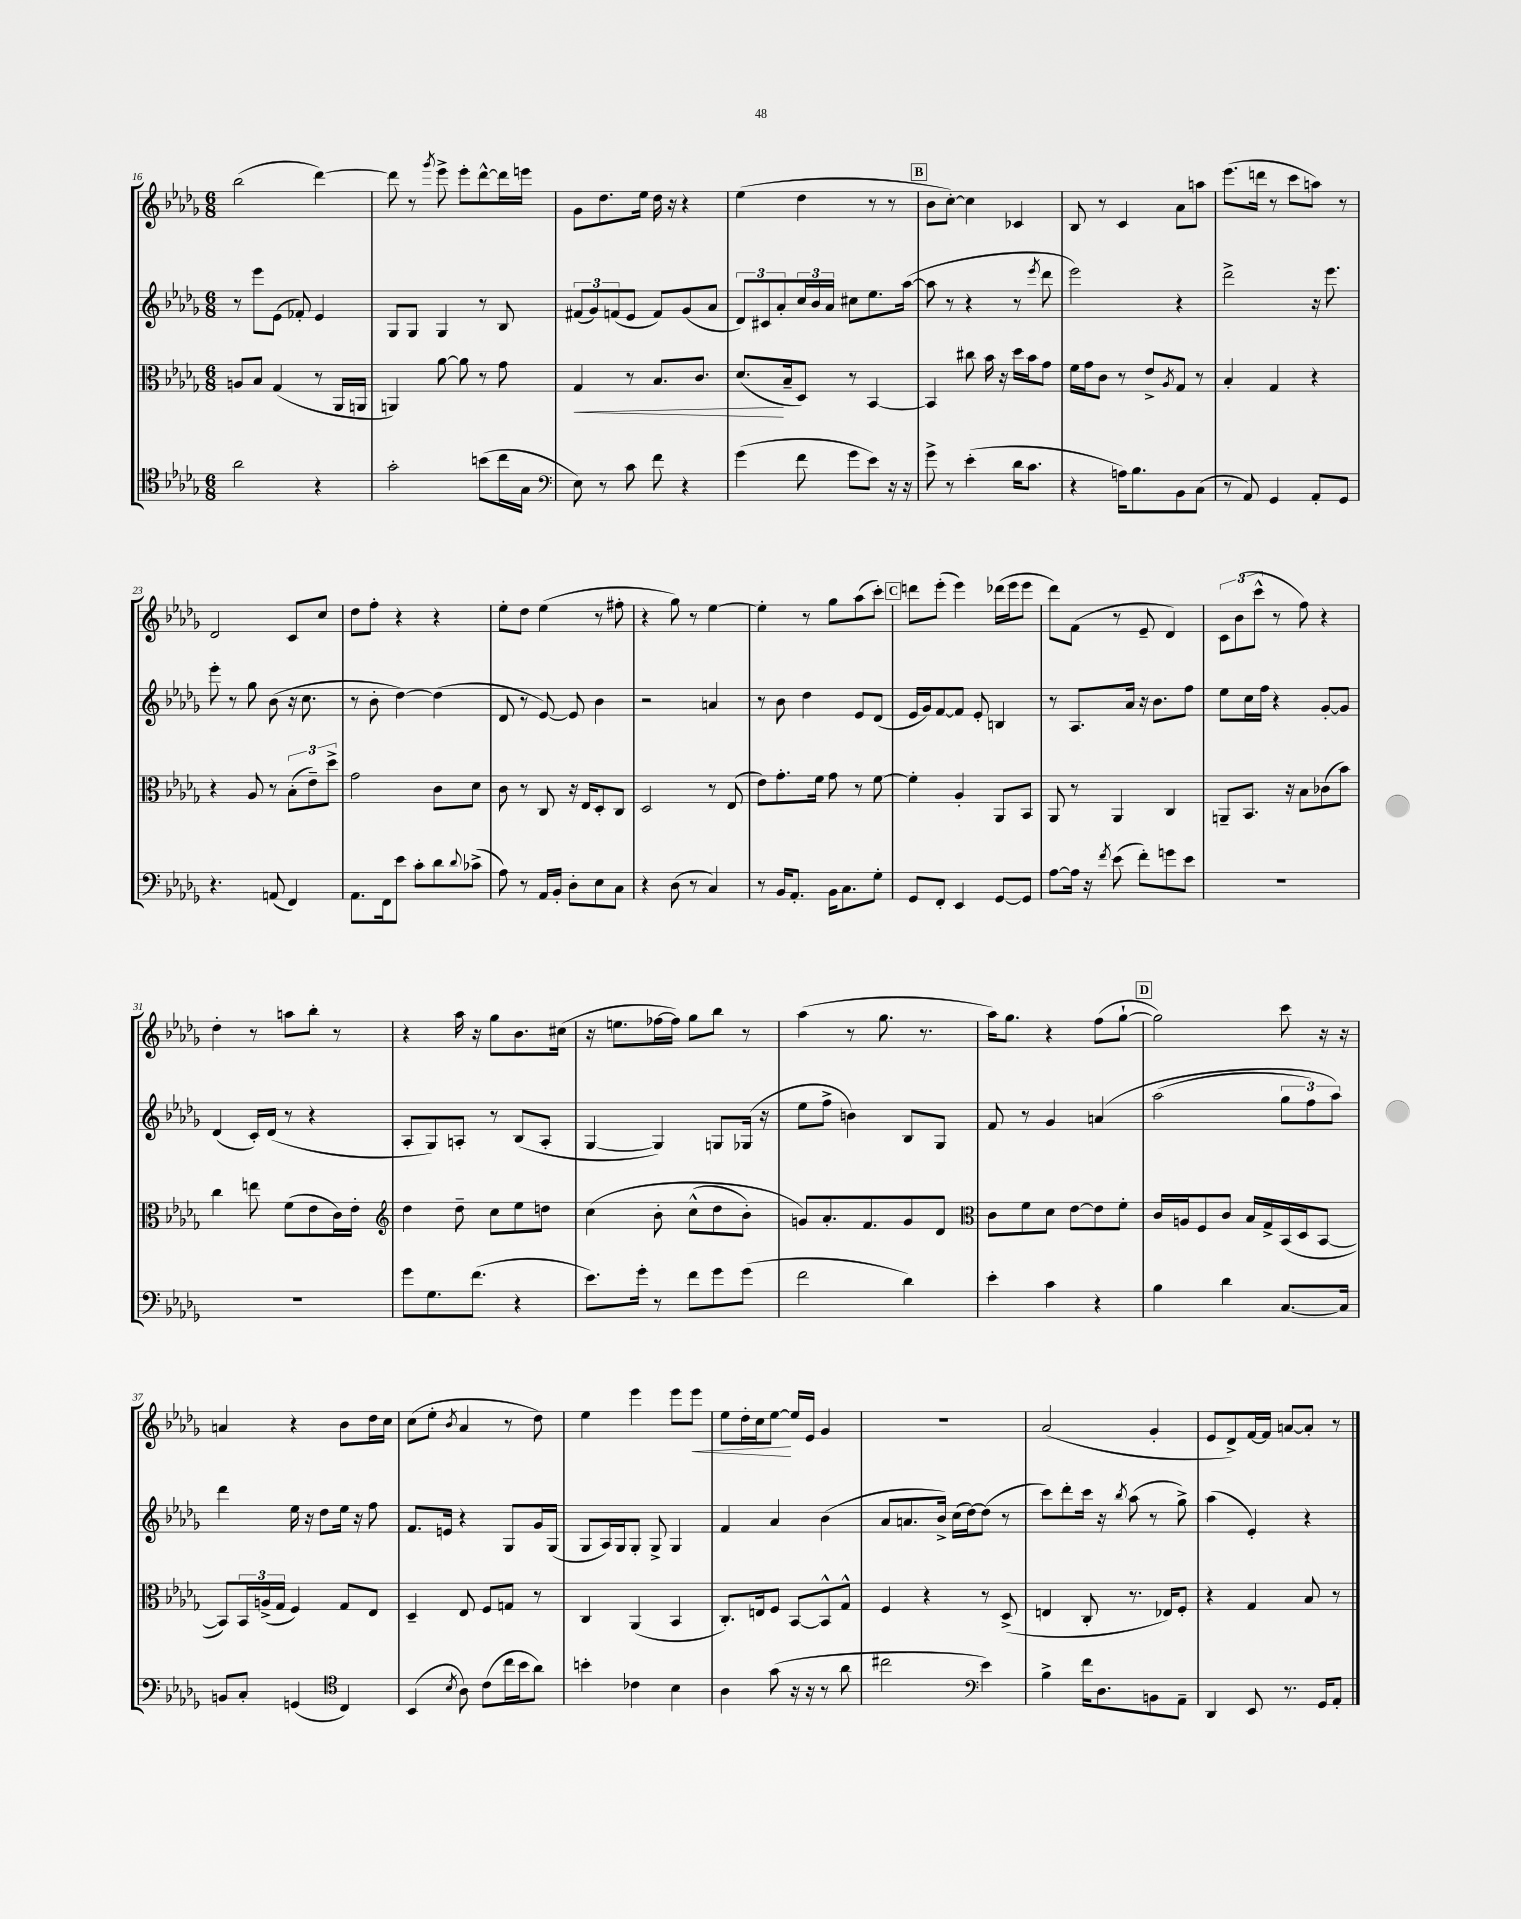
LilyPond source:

<<
\new StaffGroup <<
\new Staff = "s0" {
    \clef treble \key des \major \numericTimeSignature \time 6/8
    bes''2( des'''4~) |
    des'''8 r8 \acciaccatura { ges'''8 } ees'''8-> ees'''8-. des'''8~-^ des'''16 e'''16 |
    ges'8 des''8. ees''16 des''16 r16 r4 |
    ees''4( des''4 r8 r8 |
    \mark \markup { \box "B" } bes'8 c''8~-.) c''4 ces'4 |
    bes8 r8 c'4 aes'8 a''8 |
    ees'''8.( d'''16 r8 c'''8 a''8) r8 |
    des'2 c'8 c''8 |
    des''8 f''8-. r4 r4 |
    ees''8-. des''8 ees''4( r8 fis''8-. |
    r4 ges''8) r8 ees''4~ |
    ees''4-. r8 ges''8 aes''8( c'''8-.) |
    \mark \markup { \box "C" } d'''8 ees'''8-.( ees'''4) des'''16( ees'''16 ees'''8 |
    des'''8) f'8( r8 ees'8-- des'4) |
    \tuplet 3/2 { c'8 bes'8( c'''8-^ } r8 f''8) r4 |
    des''4-. r8 a''8 bes''8-. r8 |
    r4 aes''16 r16 ges''8 bes'8. cis''16( |
    r16 e''8. fes''16~ fes''16) ges''8 bes''8 r8 |
    aes''4( r8 ges''8. r8. |
    aes''16) ges''8. r4 f''8( ges''8~-! |
    \mark \markup { \box "D" } ges''2) c'''8 r16 r16 |
    a'4 r4 bes'8 des''16 c''16 |
    c''8( ees''8-. \acciaccatura { bes'8 } aes'4 r8 des''8) |
    ees''4 ees'''4 ees'''8 ees'''8\< |
    ees''8 des''16-. c''16 ees''8~\! ees''16 ees'16 ges'4 |
    R2. |
    aes'2( ges'4-. |
    ees'8 des'8->) f'16~ f'16 a'8~ a'8-. r8 \bar "|." |
}
\new Staff = "s1" {
    \clef treble \key des \major \numericTimeSignature \time 6/8
    r8 ees'''8 ees'8( fes'8-.) ees'4 |
    ges8 ges8 ges4 r8 bes8 |
    \tuplet 3/2 { fis'8( ges'8) f'8( } ees'8 f'8) ges'8( aes'8 |
    \tuplet 3/2 { des'8) cis'8 aes'8-. } \tuplet 3/2 { c''16 bes'16 aes'16 } cis''8 ees''8. aes''16~( |
    \mark \markup { \box "B" } aes''8 r8 r4 r8 \acciaccatura { ees'''8 } des'''8 |
    ees'''2) r4 |
    des'''2-> r16 ees'''8. |
    ees'''8-. r8 ges''8 bes'8( r16 c''8. |
    r8 bes'8-. des''4~) des''4( |
    des'8 r8 ees'8~) ees'8 bes'4 |
    r2 a'4 |
    r8 bes'8 des''4 ees'8 des'8( |
    \mark \markup { \box "C" } ees'16 ges'16) f'8~ f'8 ees'8-. b4 |
    r8 aes8. aes'16 r16 bes'8. f''8 |
    ees''8 c''16 f''16 r4 ges'8~-. ges'8 |
    des'4( c'16-.) des'16( r8 r4 |
    aes8-. ges8) a8-. r8 bes8( a8-. |
    ges4~ ges4) g8 ges16( r16 |
    ees''8 f''8-> b'4) bes8 ges8 |
    f'8 r8 ges'4 a'4\( |
    \mark \markup { \box "D" } aes''2( \tuplet 3/2 { ges''8 f''8) aes''8\) } |
    des'''4 ees''16 r16 des''8 ees''16 r16 f''8 |
    f'8. e'16 r4 ges8 ges'16 ges16( |
    ges8 aes16) ges16 ges8-. ges8-> ges4 |
    f'4 aes'4 bes'4( |
    aes'8 a'8. bes'16->) c''16( des''16~) des''8( r8 |
    c'''8) des'''8-. c'''16 r16 \acciaccatura { bes''8 } aes''8( r8 ges''8->) |
    aes''4( ees'4-.) r4 \bar "|." |
}
\new Staff = "s2" {
    \clef alto \key des \major \numericTimeSignature \time 6/8
    a8 bes8 ges4( r8 aes,16 a,16 |
    a,4) aes'8~ aes'8 r8 ges'8 |
    ges4\< r8 bes8. c'8. |
    des'8.\!( bes16-- des8) r8 bes,4~ |
    \mark \markup { \box "B" } bes,4 cis''8 bes'16 r16 des''16 bes'16 ges'8 |
    f'16 ges'16 c'8 r8 ees'8-> \acciaccatura { aes8 } ges8 r8 |
    bes4-. ges4 r4 |
    r4 aes8 r8 \tuplet 3/2 { bes8-.( ees'8--) des''8-> } |
    ges'2 c'8 des'8 |
    c'8 r8 c8 r16 ees16 des8-. c8 |
    des2 r8 ees8( |
    ees'8) ges'8.-. f'16 ges'8 r8 f'8~ |
    \mark \markup { \box "C" } f'4-. aes4-. aes,8 bes,8 |
    aes,8 r8 aes,4 c4 |
    a,8-- bes,8. r16 bes8 ces'8( bes'8) |
    c''4 e''8 f'8( ees'8 c'16) ees'16-. |
    \clef treble des''4 des''8-- c''8 ees''8 d''8 |
    c''4\( bes'8-. c''8-^( des''8 bes'8-.) |
    g'8\) aes'8.-. f'8. g'8 des'8 |
    \clef alto c'8 f'8 des'8 ees'8~ ees'8 f'8-. |
    \mark \markup { \box "D" } c'16 a16 f8 c'8 bes16 ges16-> bes,16( des16 bes,8~ |
    bes,8) \tuplet 3/2 { bes,16 a16->( ges16 } f4) ges8 ees8 |
    des4-- ees8 f8 g8 r8 |
    c4 aes,4( bes,4 |
    c8.-.) e16 f8 bes,8~ bes,8-^ ges8-^ |
    f4 r4 r8 des8->( |
    e4 c8-. r8. ees16) f8-. |
    r4 ges4 bes8 r8 \bar "|." |
}
\new Staff = "s3" {
    \clef tenor \key des \major \numericTimeSignature \time 6/8
    aes'2 r4 |
    ges'2-. b'8( c''16 ges16 |
    \clef bass ees8) r8 c'8 f'8 r4 |
    ges'4( f'8 ges'8 ees'8) r16 r16 |
    \mark \markup { \box "B" } ges'8-> r8 ees'4-.( des'16 c'8. |
    r4 a16) bes8. bes,8 c8( |
    r8 aes,8) ges,4 aes,8-. ges,8 |
    r4. a,8( f,4) |
    aes,8. f,16 ees'8 c'8-. des'8 \appoggiatura { des'8 } ces'8->( |
    aes8) r8 aes,16 bes,16-. des8-. ees8 c8 |
    r4 des8( r8 c4) |
    r8 bes,16 aes,8.-. bes,16 c8. ges8-. |
    \mark \markup { \box "C" } ges,8 f,8-. ees,4 ges,8~ ges,8 |
    aes8~ aes16 r16 \acciaccatura { f'8 } ees'8( f'8-.) g'8 ees'8 |
    R2. |
    R2. |
    ges'8 ges8. f'8.( r4 |
    ees'8.) ges'16-. r8 f'8 ges'8 ges'8( |
    f'2 des'4) |
    ees'4-. c'4 r4 |
    \mark \markup { \box "D" } bes4 des'4 c8.~ c16 |
    b,8 c8-. g,4( \clef tenor c4) |
    bes,4( \acciaccatura { bes8 } aes8) c'8( c''16 bes'16 aes'8) |
    b'4-. ces'4 bes4 |
    aes4 ges'8( r16 r16 r8 aes'8 |
    cis''2 \clef bass ees'4) |
    bes4-> f'16 des8. b,8 aes,8-- |
    des,4 ees,8 r8. ges,16 aes,8-. \bar "|." |
}
>>
>>
\layout { \context { \Score currentBarNumber = #16 } }
